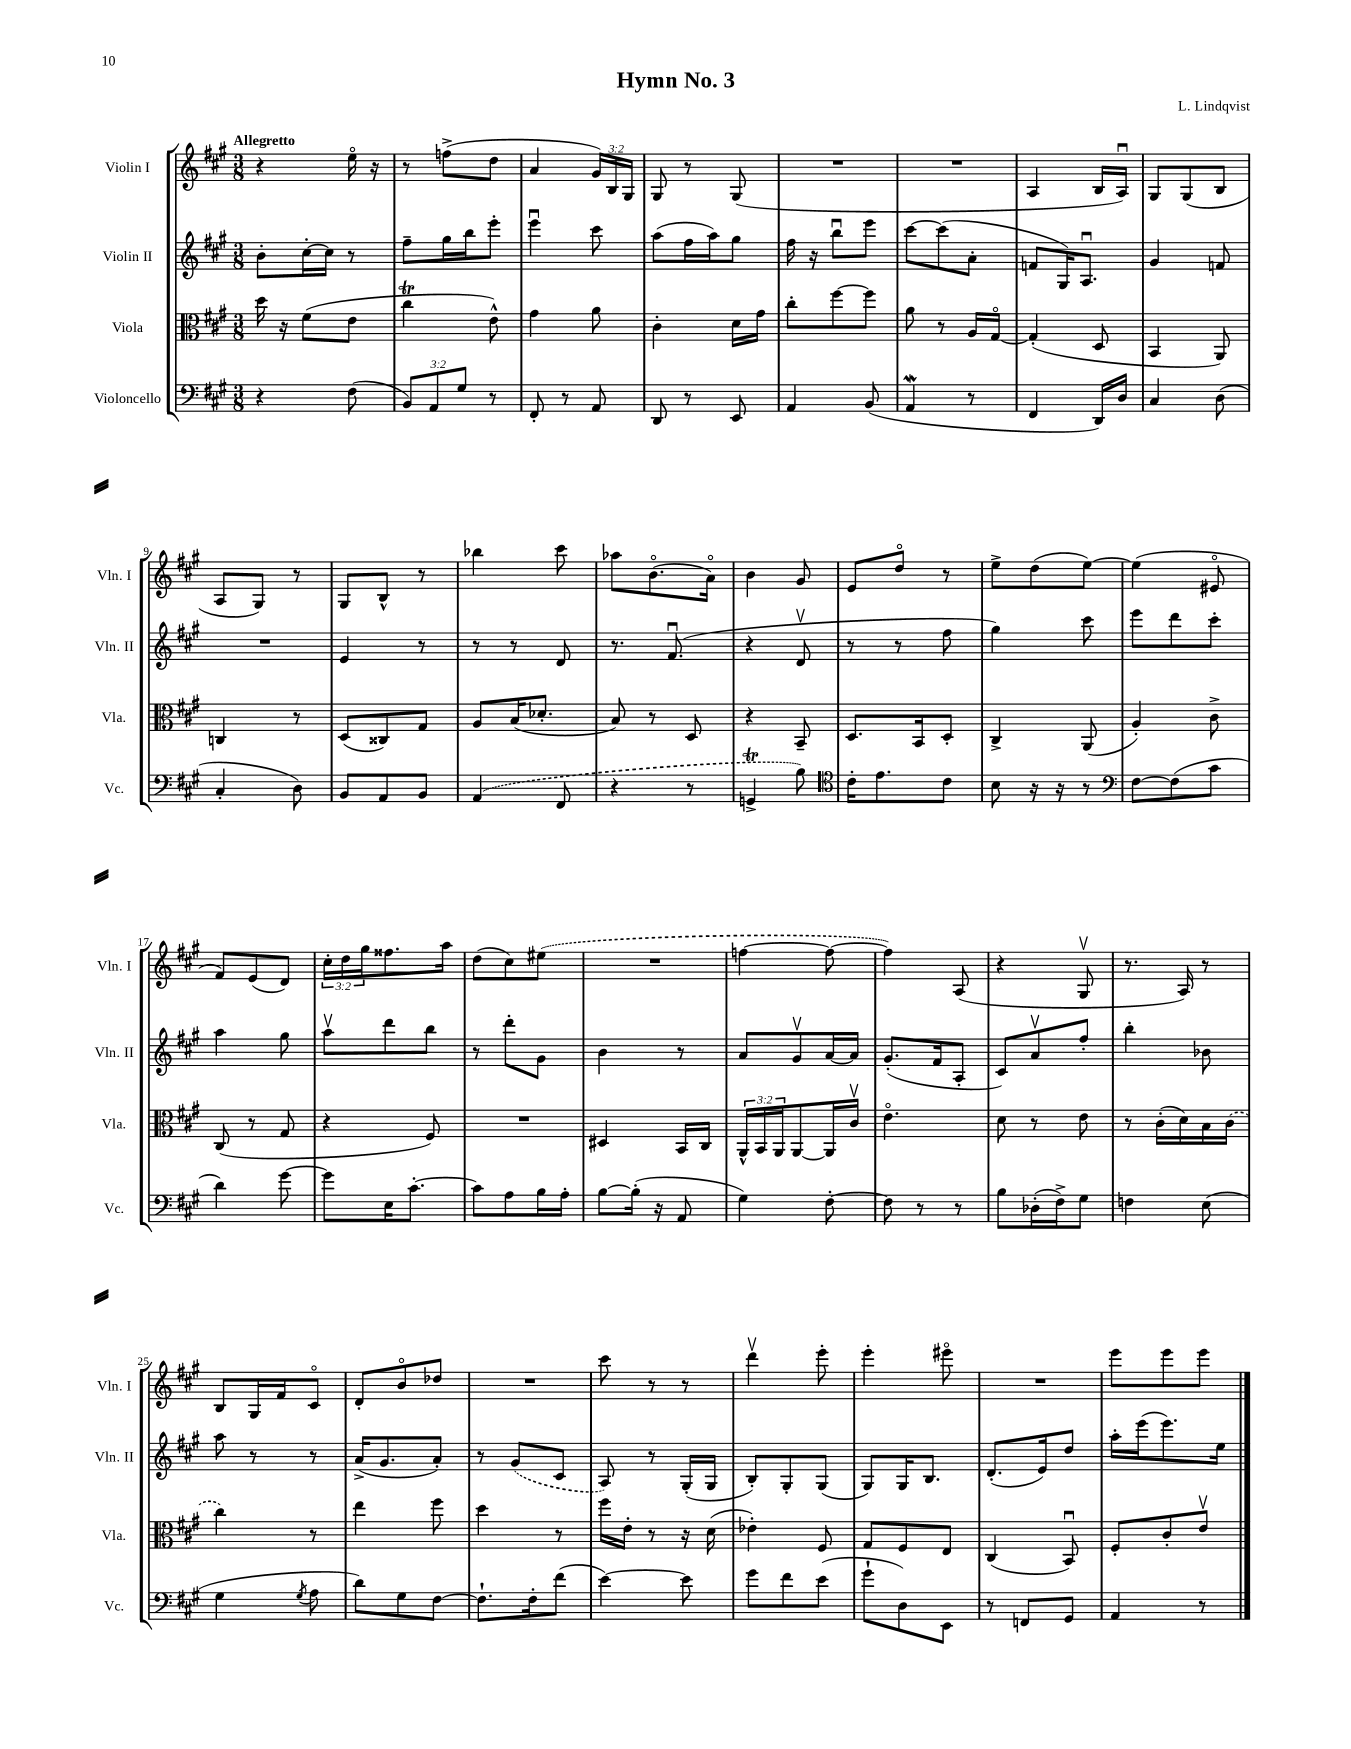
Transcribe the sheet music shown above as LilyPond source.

\header { title = "Hymn No. 3" composer = "L. Lindqvist" }
<<
\new StaffGroup <<
\new Staff = "s0" \with { instrumentName = "Violin I" shortInstrumentName = "Vln. I" } {
    \clef treble \key a \major \numericTimeSignature \time 3/8 \override Staff.TupletNumber.text = #tuplet-number::calc-fraction-text \tempo "Allegretto"
    r4 e''16\flageolet r16 |
    r8 f''8->( d''8 |
    a'4 \tuplet 3/2 { gis'16) b16 gis16 } |
    gis8 r8 gis8( |
    R4. |
    R4. |
    a4 b16 a16\downbow) |
    gis8 gis8( b8 |
    a8 gis8) r8 |
    gis8 b8-^ r8 |
    bes''4 cis'''8 |
    aes''8 b'8.\flageolet( a'16\flageolet) |
    b'4 gis'8 |
    e'8 d''8\flageolet r8 |
    e''8-> d''8( e''8~) |
    e''4( eis'8\flageolet |
    fis'8) e'8( d'8) |
    \tuplet 3/2 { cis''16-. d''16 gis''16 } fisis''8. a''16 |
    d''8( cis''8) \once \slurDashed eis''8( |
    R4. |
    f''4~ f''8~ |
    f''4) a8( |
    r4 gis8\upbow |
    r8. a16) r8 |
    b8 gis16 fis'16 cis'8\flageolet |
    d'8-. b'8\flageolet des''8 |
    R4. |
    cis'''8 r8 r8 |
    d'''4\upbow e'''8-. |
    e'''4-. eis'''8\flageolet |
    R4. |
    e'''8 e'''8 e'''8 \bar "|." |
}
\new Staff = "s1" \with { instrumentName = "Violin II" shortInstrumentName = "Vln. II" } {
    \clef treble \key a \major \numericTimeSignature \time 3/8
    b'8-. cis''16~-. cis''16 r8 |
    fis''8-- gis''16 b''16 e'''8-. |
    e'''4\downbow cis'''8 |
    a''8( fis''16 a''16) gis''8 |
    fis''16 r16 b''8\downbow e'''8 |
    cis'''8~ cis'''8( a'8-. |
    f'8 gis16) a8.\downbow |
    gis'4 f'8 |
    R4. |
    e'4 r8 |
    r8 r8 d'8 |
    r8. fis'8.\downbow( |
    r4 d'8\upbow |
    r8 r8 fis''8 |
    gis''4) cis'''8 |
    e'''8 d'''8 cis'''8-. |
    a''4 gis''8 |
    a''8\upbow d'''8 b''8 |
    r8 d'''8-. gis'8 |
    b'4 r8 |
    a'8 gis'8\upbow a'16~ a'16 |
    gis'8.-.( fis'16 a8-. |
    cis'8) a'8\upbow fis''8-. |
    b''4-. bes'8 |
    a''8 r8 r8 |
    a'16->( gis'8. a'8-.) |
    r8 \once \slurDashed gis'8( cis'8 |
    a8) r8 gis16-.( gis16 |
    b8-.) gis8-. gis8( |
    gis8) gis16 b8. |
    d'8.-.( e'16) d''8 |
    a''16-. e'''16( e'''8.) e''16 \bar "|." |
}
\new Staff = "s2" \with { instrumentName = "Viola" shortInstrumentName = "Vla." } {
    \clef alto \key a \major \numericTimeSignature \time 3/8 \override Staff.TupletNumber.text = #tuplet-number::calc-fraction-text
    d''16 r16 fis'8( e'8 |
    cis''4\trill e'8-^) |
    gis'4 a'8 |
    cis'4-. d'16 gis'16 |
    cis''8-. fis''8~ fis''8 |
    a'8 r8 a16 gis16~\flageolet |
    gis4-.( d8 |
    b,4 a,8) |
    c4 r8 |
    d8( cisis8) gis8 |
    a8 b16( des'8.-. |
    b8) r8 d8 |
    r4 b,8-- |
    d8. b,16 d8-. |
    cis4-> a,8( |
    a4-.) cis'8-> |
    cis8( r8 gis8 |
    r4 fis8) |
    R4. |
    dis4 b,16 cis16 |
    \tuplet 3/2 { a,16-^ b,16 a,16 } a,8~ a,16 cis'16\upbow |
    e'4.\flageolet |
    d'8 r8 e'8 |
    r8 cis'16-.( d'16) b16 \once \slurDashed cis'16( |
    cis''4) r8 |
    e''4 fis''8 |
    d''4 r8 |
    fis''16 e'16-. r8 r16 d'16( |
    ees'4-.) fis8 |
    gis8 fis8 e8 |
    cis4( b,8\downbow) |
    fis8-. cis'8-. e'8\upbow \bar "|." |
}
\new Staff = "s3" \with { instrumentName = "Violoncello" shortInstrumentName = "Vc." } {
    \clef bass \key a \major \numericTimeSignature \time 3/8 \override Staff.TupletNumber.text = #tuplet-number::calc-fraction-text
    r4 fis8( |
    \tuplet 3/2 { b,8) a,8 gis8 } r8 |
    fis,8-. r8 a,8 |
    d,8 r8 e,8 |
    a,4 b,8( |
    a,4\mordent r8 |
    fis,4 d,16) d16 |
    cis4 d8( |
    cis4-. d8) |
    b,8 a,8 b,8 |
    \once \slurDashed a,4( fis,8 |
    r4 r8 |
    g,4->\trill b8) |
    \clef tenor cis'16-. e'8. cis'8 |
    b8 r16 r16 r8 |
    \clef bass fis8~ fis8( cis'8 |
    d'4) gis'8~ |
    gis'8 e16 cis'8.~-. |
    cis'8 a8 b16 a16-. |
    b8~ b16-.( r16 a,8 |
    gis4) fis8~-. |
    fis8 r8 r8 |
    b8 des16-.( fis16->) gis8 |
    f4 e8( |
    gis4 \acciaccatura { gis8 } a8 |
    d'8) gis8 fis8~ |
    fis8.-! fis16-. fis'8( |
    e'4~) e'8 |
    gis'8 fis'8 e'8( |
    gis'8-! d8) e,8 |
    r8 f,8 gis,8 |
    a,4 r8 \bar "|." |
}
>>
>>
